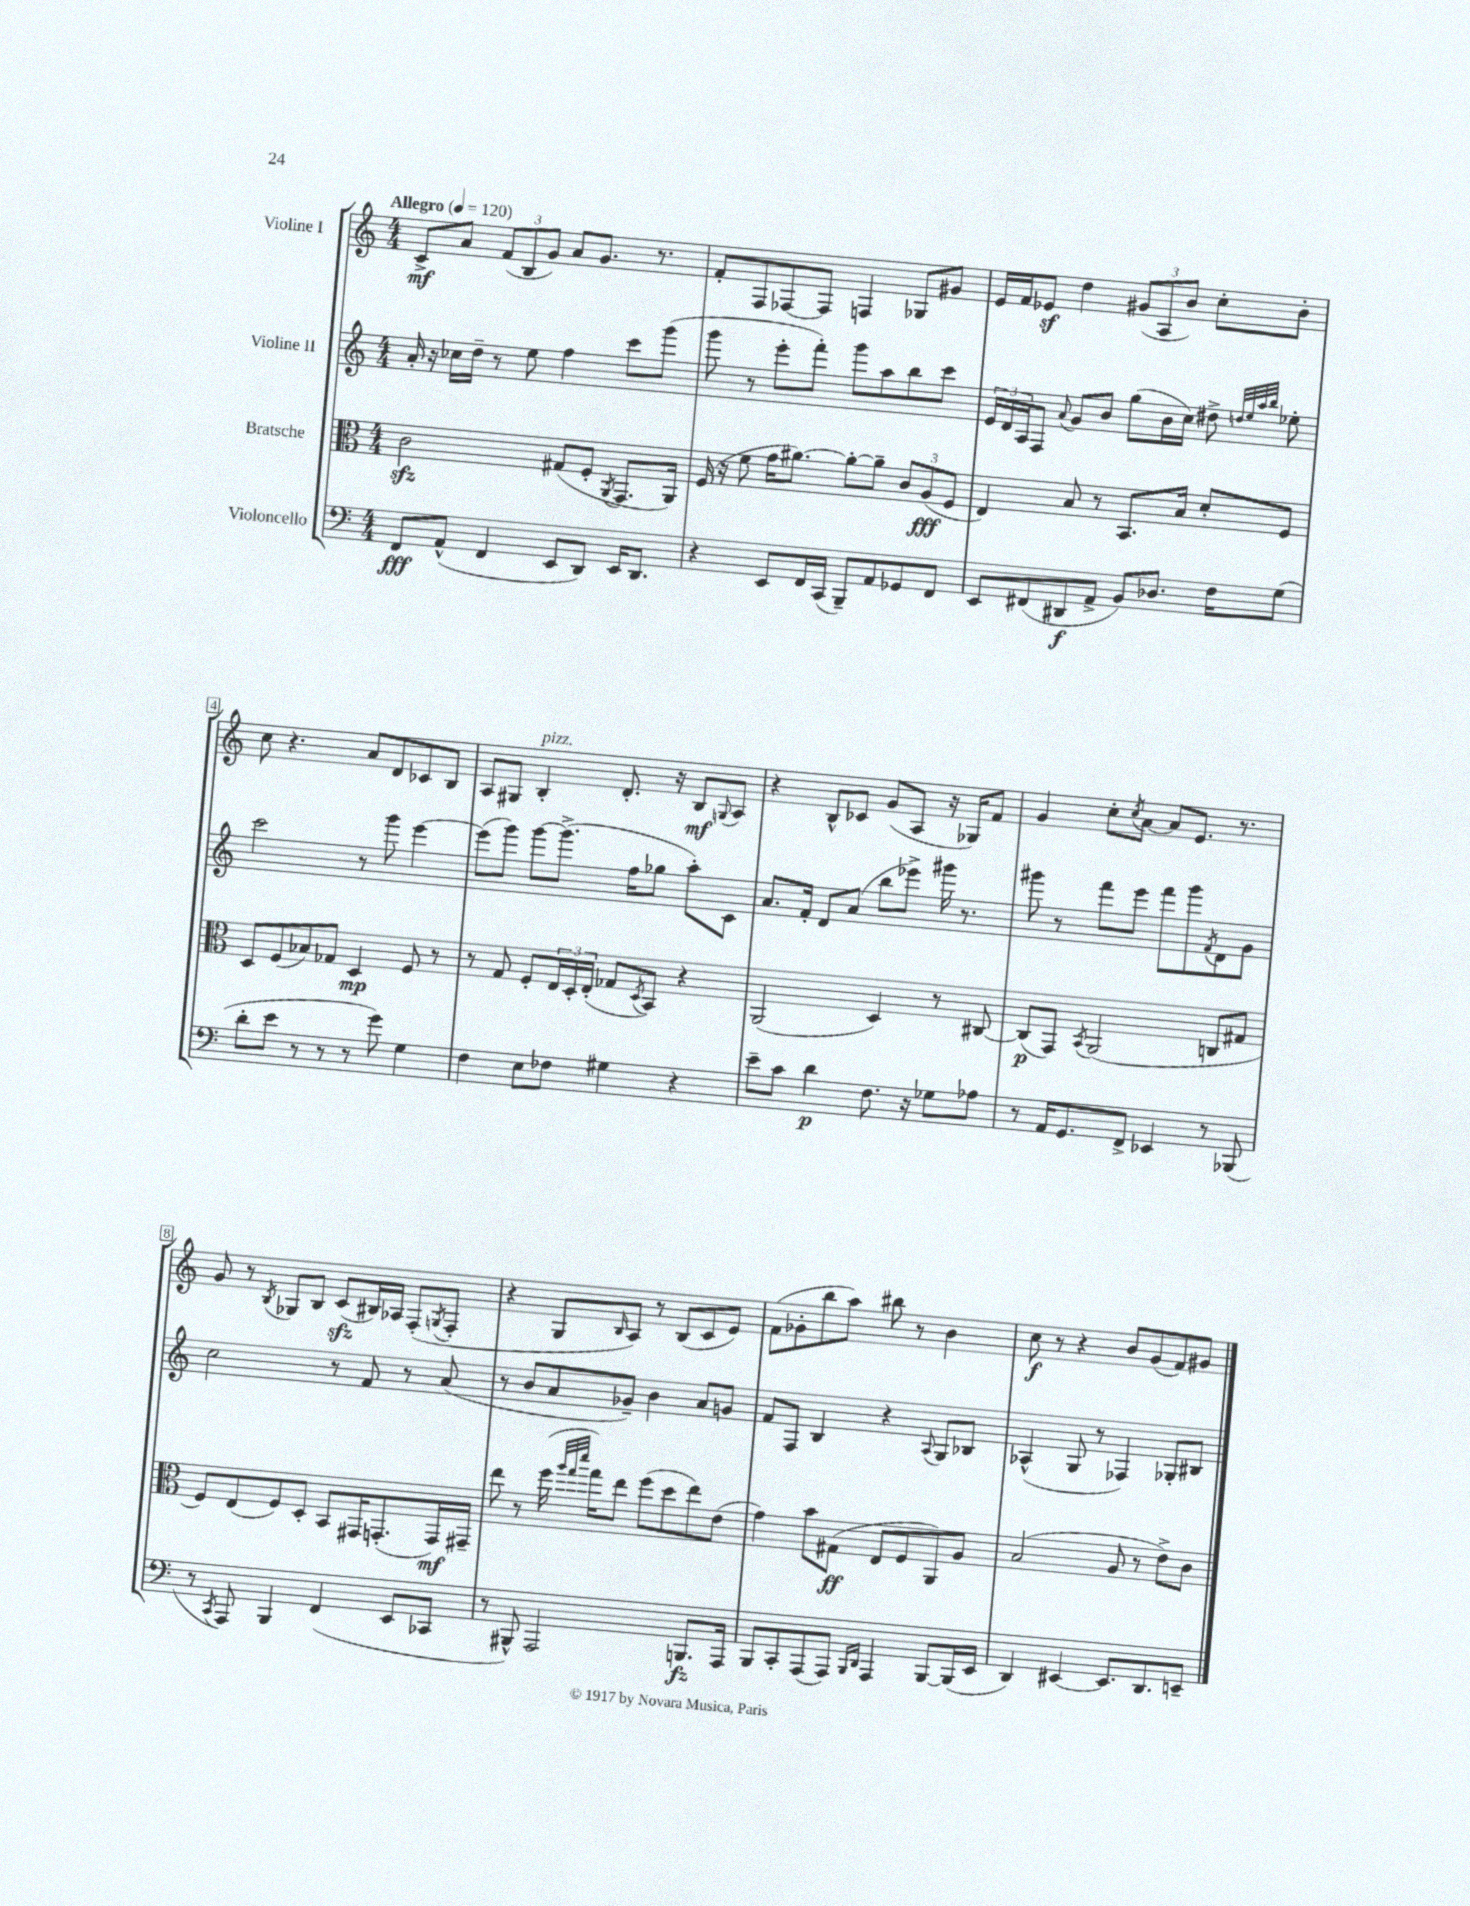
<<
\new StaffGroup <<
\new Staff = "s0" \with { instrumentName = "Violine I" } {
    \clef treble \key c \major \numericTimeSignature \time 4/4 \tempo "Allegro" 4 = 120
    c'8->\mf a'8 \tuplet 3/2 { f'8( b8 g'8) } a'8 g'8. r8. |
    f'8-. f8 fes8~ fes8 f4 ges8 gis'8 |
    e'16 f'16 ees'8\sf d''4 \tuplet 3/2 { gis'8( a8 b'8) } c''8-. b'8-. |
    c''8 r4. a'8 d'8 ces'8 b8 |
    a8 gis8 b4-.^\markup { \italic "pizz." } d'8.-. r16 b8\mf \appoggiatura { g8 } a8 |
    r4 b8-^ ces'8 g'8( a8 r16 ges16) f'8 |
    g'4 c''8-. \acciaccatura { c''8 } a'8~ a'8 e'8. r8. |
    g'8 r8 \acciaccatura { b8 } ges8 b8 c'8\sfz( bis16) aes16 f8-.( \acciaccatura { g8 } f8-. |
    r4 g8 \grace { b16 } a8) r8 b8( c'8 e'8) |
    f'8( ges'8-. b''8 a''8) bis''8 r8 b'4 |
    c''8\f r8 r4 b'8 g'8( f'8) gis'8 \bar "|." |
}
\new Staff = "s1" \with { instrumentName = "Violine II" } {
    \clef treble \key c \major \numericTimeSignature \time 4/4
    a'16-. r16 ces''16 d''16-- r8 e''8 f''4 c'''8 g'''8( |
    g'''8 r8 e'''8-. f'''8-.) g'''8 a''8 b''8 c'''8 |
    \tuplet 3/2 { e'16 d'16 a16 } f8 \appoggiatura { a'8 } g'8 b'8 g''8( b'16 c''16) dis''8-> \grace { d''32 e''32 a''32 b''32 } ees''8-. |
    c'''2 r8 g'''8 e'''4~ |
    e'''8( g'''8) g'''8~ g'''8.->( f''16 ges''8 a''8-.) c'8 |
    a'8. f'16-. d'8 a'8( b''8 ees'''8->) gis'''16 r8. |
    gis'''8 r8 f'''8 e'''8 f'''8 gis'''8 \acciaccatura { f'8 } d'8 g'8 |
    c''2 r8 f'8 r8 a'8( |
    r8 b'8 a'8 ges'8--) b'4 a'8 g'8 |
    f'8 f8 b4 r4 \appoggiatura { a8 } g8 bes8 |
    aes4-^( g8 r8 fes4) ges8-. bis8 \bar "|." |
}
\new Staff = "s2" \with { instrumentName = "Bratsche" } {
    \clef alto \key c \major \numericTimeSignature \time 4/4
    c'2\sfz gis8( f8-. \acciaccatura { a,8 } g,8. a,16) |
    f16( r16 f'8 g'16 ais'8.~) ais'8~-. ais'8-- \tuplet 3/2 { c'8 a8\fff( f8 } |
    e4) b8 r8 b,8. b16 d'8-. f8 |
    d8 f8( bes8) ges8 d4\mp f8 r8 |
    r8 g8 f8-. \tuplet 3/2 { e16 d16-. e16-.( } ges8 \acciaccatura { d8 } b,8) r4 |
    a,2( d4) r8 cis8~ |
    cis8\p( g,8) \acciaccatura { b,8 } a,2( c8 gis8 |
    f8) e8( f8) d8-. b,8 gis,16 g,8.-.( g,16\mf) gis,16-- |
    e''8 r8 f''16( \grace { a''32 g''32 d'''32 } g''16) e''8 f''8( d''8 e''8) e'8( |
    g'4) b'8 gis8\ff( e8 f8 a,8) a8 |
    b2( a8 r8 e'8->) c'8 \bar "|." |
}
\new Staff = "s3" \with { instrumentName = "Violoncello" } {
    \clef bass \key c \major \numericTimeSignature \time 4/4
    f,8\fff a,8-^( f,4 e,8 d,8) e,16 d,8. |
    r4 e,8 f,16 c,16( b,,8--) a,8 ges,8 f,8 |
    e,8 fis,8( dis,8\f a,8-> b,8) des8. f16 g8( |
    d'8-. e'8 r8 r8 r8 g'8) g4 |
    f4 e8 fes8 gis4 r4 |
    e'8-- c'8 d'4\p f8. r16 ges8 aes8 |
    r8 a,16 g,8. f,8-> ees,4 r8 bes,,8( |
    r8 \acciaccatura { c,8 } a,,8) b,,4 f,4( e,8 ces,8 |
    r8 bis,,8-^) a,,2 b,,8.\fz a,,16 |
    b,,8 c,8-. a,,8( a,,8) \grace { b,,16 d,16 } a,,4 b,,8~ b,,16( e,16 |
    d,4) eis,4~ eis,8. d,8. e,8-- \bar "|." |
}
>>
>>
\layout { \context { \Score \override BarNumber.stencil = #(make-stencil-boxer 0.1 0.3 ly:text-interface::print) } }
